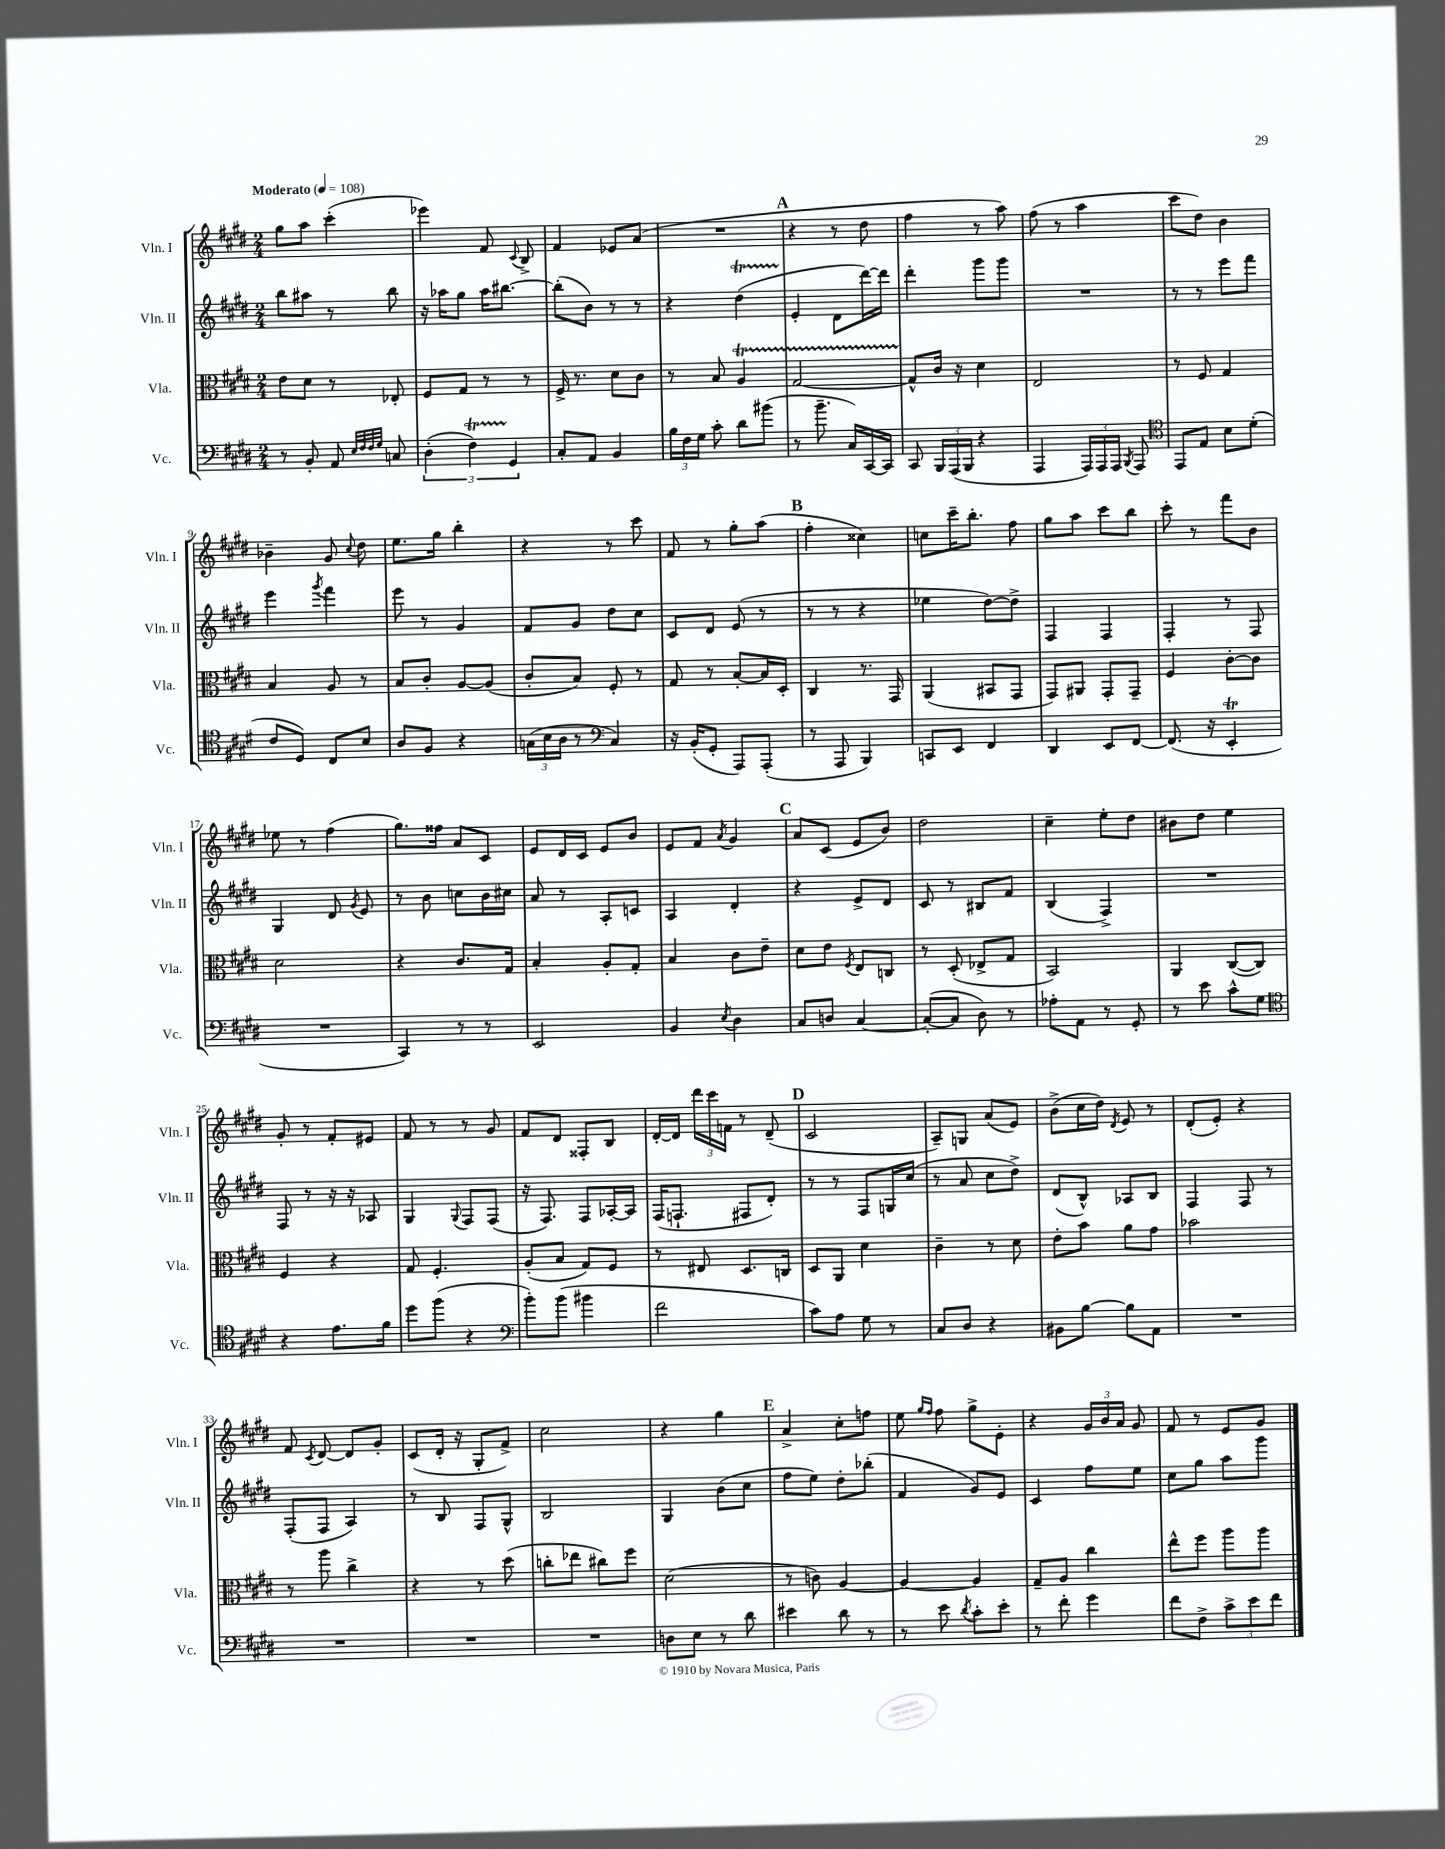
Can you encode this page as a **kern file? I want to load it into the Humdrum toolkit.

**kern	**kern	**kern	**kern
*part4	*part3	*part2	*part1
*staff4	*staff3	*staff2	*staff1
*I"Vc.	*I"Vla.	*I"Vln. II	*I"Vln. I
*I'Vc.	*I'Vla.	*I'Vln. II	*I'Vln. I
*clefF4	*clefC3	*clefG2	*clefG2
*k[f#c#g#d#]	*k[f#c#g#d#]	*k[f#c#g#d#]	*k[f#c#g#d#]
*M2/4	*M2/4	*M2/4	*M2/4
*MM108	*MM108	*MM108	*MM108
=1	=1	=1	=1
!	!	!	!LO:TX:a:B:t=Moderato
8r	8e\L	8bb\L	8gg#\L
8BB'/	8d#\J	8aa#X\J	8aa\J
8AA/	8r	8r	(4ccc#'\
32qqE/LLL	.	.	.
32qqF#/	.	.	.
32qqF#/	.	.	.
32qqG#/JJJ	.	.	.
8Cn/	8E-X'/	8bb\	.
=2	=2	=2	=2
(6D#'\	8F#/L	16r	4eee-X\)
.	.	16aa-X\KL	.
.	8G#/J	8gg#\J	.
6F#T\)	.	.	.
.	8r	16aa-\KL	8f#/
.	.	[8.bb#X\J	.
6GG#/	.	.	.
.	.	.	8qqc#/
.	8r	.	8B^/
=3	=3	=3	=3
8C#'/L	16F#^/	(8bb#'\L]	4f#/
.	8.r	.	.
8AA/J	.	8b\J)	.
4BB/	8d#\L	8r	8e-X/L
.	8c#\J	8r	(8a/J
=4	=4	=4	=4
24B\LL	8r	4r	2r
24F#\	.	.	.
24G#\JJ	.	.	.
8c#'\	8B/	.	.
8d#\L	4AT/	(4dd#t\	.
(8b#X\J	.	.	.
!!LO:REH:place=s1:t=A
=5	=5	=5	=5
8r	[2G#TTT/	4e'/	4r
8.b~\	.	.	.
.	.	8d#\L	8r
16C#/LL)	.	.	.
[16CC#/	.	[16ddd#\L)	8dd#\
16CC#/JJ]	.	16ddd#\JJ]	.
=6	=6	=6	=6
8CC#/	8G#^^/L]	4ddd#'\	4ff#\
24BBB/LL	16c#/Jk	.	.
(24AAA/	.	.	.
.	16r	.	.
24BBB/JJ	.	.	.
4r	4d#\	8ggg#\L	8r
.	.	8ggg#\J	8aa\)
=7	=7	=7	=7
4AAA/	2E/	2r	(8ff#\
.	.	.	8r
24AAA/LL)	.	.	4aa\
24AAA/	.	.	.
24AAA/JJ	.	.	.
8qBBB/	.	.	.
8AAA/	.	.	.
=8	=8	=8	=8
*clefC4	*	*	*
8EE/L	8r	8r	8ccc#\L
8E/J	8F#/	8r	8dd#\J)
8B\L	4G#/	8eee\L	4b\
(8d#'\J	.	8fff#\J	.
!!LO:LB:g=z
=9	=9	=9	=9
8c#/L	4B/	4eee\	4b-X~\
8D#/J)	.	.	.
.	.	8qggg#/	.
8C#/L	8A/	4fff#\	8g#/
.	.	.	8qqcc#/
8B/J	8r	.	8dd#\
=10	=10	=10	=10
8A/L	8B/L	8eee\	8.ee\L
8F#/J	8c#'/J	8r	.
.	.	.	16gg#\Jk
4r	[8A/L	4g#/	4bb'\
.	(8A/J]	.	.
=11	=11	=11	=11
(24Gn\LL	8c#'/L	8f#/L	4r
24B\	.	.	.
24A\JJ	.	.	.
8r	8B/J)	8g#/J	.
*clefF4	*	*	*
4C#/)	8F#'/	8dd#\L	8r
.	8r	8cc#\J	8ccc#\
=12	=12	=12	=12
16r	8G#/	8c#/L	8f#/
(16BB'/KL	.	.	.
8GG#'/J	8r	8d#/J	8r
8AAA/L)	[8B'/L	(8e/	8gg#'\L
(8AAA'/J	16B/L]	8r	(8aa\J
.	16D#'/JJ	.	.
!!LO:REH:place=s1:t=B
=13	=13	=13	=13
8r	4C#/	8r	4ff#'\
8AAA/	.	8r	.
4BBB/)	8.r	4r	4cc##X\)
.	16GG#/	.	.
=14	=14	=14	=14
8CCn/L	(4AA/	4ee-X\	8ccn\L
8EE/J	.	.	16ccc#~\K
.	.	.	8.bb'\J
4FF#/	8BB#X/L	[8dd#\L)	.
.	8GG#/J	8dd#^\J]	8ff#\
=15	=15	=15	=15
4DD#/	8GG#/L)	4F#/	8gg#\L
.	8AA#X/J	.	8aa\J
8EE/L	8GG#'/L	4F#/	8ccc#\L
[8FF#/J	8GG#~/J	.	8bb\J
=16	=16	=16	=16
(8.FF#/]	4F#/	4F#'/	8ccc#'\
.	.	.	8r
16r	.	.	.
4EET'/	[8c#'\L	8r	8fff#\L
.	8c#\J]	8F#/	8b\J
!!LO:LB:g=z
=17	=17	=17	=17
2r	2d#\	4G#/	8ee-X\
.	.	.	8r
.	.	8d#/	(4ff#\
.	.	8qg#/	.
.	.	8e/	.
=18	=18	=18	=18
4CC#/)	4r	8r	8.gg#\L)
.	.	8b\	.
.	.	.	16ff##X\Jk
8r	8.c#/L	8ccn\L	8a/L
8r	.	16b\L	8c#/J
.	16G#/Jk	16cc#X\JJ	.
=19	=19	=19	=19
2EE/	4B'/	8a/	8e/L
.	.	8r	16d#/L
.	.	.	16c#/JJ
.	8A'/L	8A'/L	8e/L
.	8G#'/J	8cn/J	8b/J
=20	=20	=20	=20
4BB/	4B/	4A/	8e/L
.	.	.	8f#/J
8qE/	.	.	8qa/
4D#\	8c#\L	4d#'/	4g#/
.	8e~\J	.	.
!!LO:REH:place=s1:t=C
=21	=21	=21	=21
8C#/L	8d#\L	4r	8a/L
8Dn/J	8e\J	.	(8c#/J
.	8qF#/	.	.
[4C#/	8E/L	8e^/L	8e/L
.	8Cn/J	8d#/J	8b/J)
=22	=22	=22	=22
(8C#'/L_	8r	8c#/	2dd#\
8C#/J]	(8D#'/	8r	.
8D#\)	8E-X^/L	8B#X/L	.
8r	8G#/J	8f#/J	.
=23	=23	=23	=23
8A-X'\L	2BB/)	(4B/	4cc#~\
8AA\J	.	.	.
8r	.	4F#^/)	8ee'\L
8GG#'/	.	.	8dd#\J
=24	=24	=24	=24
8r	4AA/	2r	8b#X\L
8e\	.	.	8dd#\J
8c#^^\L	([8C#/L	.	4ee\
8G#\J	8C#/J])	.	.
!!LO:LB:g=z
=25	=25	=25	=25
*clefC4	*	*	*
4r	4F#/	8F#/	8g#'/
.	.	8r	8r
8.e\L	4r	16r	8f#'/L
.	.	16r	.
.	.	8A-X/	8e#X/J
16f#\Jk	.	.	.
=26	=26	=26	=26
8dd#\L	8G#/	4G#/	8f#/
(8ff#\J	4.F#'/	.	8r
.	.	8qqG#/	.
4r	.	8F#/L	8r
.	.	(8F#/J	8g#/
=27	=27	=27	=27
*clefF4	*	*	*
8b'\L)	(8A'/L	16r	8f#/L
.	.	8.F#/)	.
(8b\J	8B/J	.	8d#/J
4b#X\	8G#/L)	8F#/L	8F##X'/L
.	8F#/J	[16A-X'/L	8B/J
.	.	16A-/JJ]	.
=28	=28	=28	=28
2f#\	8r	(16F#/KL	[16d#'/LL
.	.	8.Fn`/J	16d#/JJ]
.	8E#X/	.	24ddd#\LL
.	.	.	24ccc#\
.	.	.	24fn\JJ
.	8.D#/L	8F#X/L	8r
.	.	8d#'/J)	(8d#~/
.	16Cn/Jk	.	.
!!LO:REH:place=s1:t=D
=29	=29	=29	=29
8c#\L)	8D#/L	8r	2c#/
8A\J	8AA/J	8r	.
8G#\	4d#\	8F#/L	.
8r	.	16Gn/L	.
.	.	(16cc#/JJ	.
=30	=30	=30	=30
8C#/L	4c#~\	8r	8A~/L)
8D#/J	.	8a/	8Gn/J
4r	8r	8cc#\L	(8a/L
.	8d#\	8dd#^\J)	8e/J)
=31	=31	=31	=31
8BB#X\L	8e'\L	(8d#/L	(8b^\L
[8B\J	8b\J	8B^^/J)	16cc#\L
.	.	.	16dd#\JJ)
.	.	.	8qd#/
8B\L]	8a\L	8A-X/L	8e/
8AA\J	8g#\J	8B/J	8r
=32	=32	=32	=32
2r	2b-X\	4F#/	(8d#'/L
.	.	.	8e'/J)
.	.	8F#/	4r
.	.	8r	.
!!LO:LB:g=z
=33	=33	=33	=33
2r	8r	(8F#'/L	8f#/
.	.	.	8qc#/
.	8aa\	8F#/J	[8d#/
.	4cc#^\	4A/)	8d#/L]
.	.	.	8g#'/J
=34	=34	=34	=34
2r	4r	8r	(8c#/L
.	.	8B/	16d#'/Jk
.	.	.	16r
.	8r	8F#/L	8G#'/L
.	(8dd#\	8G#^^/J	8f#^/J)
=35	=35	=35	=35
2r	8ccn'\L	2B/	2cc#\
.	8ee-X\J	.	.
.	8cc#X\L)	.	.
.	8ff#\J	.	.
=36	=36	=36	=36
8Dn\L	(2d#\	4G#/	4r
8E\J	.	.	.
8r	.	(8b\L	4gg#\
8d#\	.	8cc#\J	.
!!LO:REH:place=s1:t=E
=37	=37	=37	=37
4e#X\	8r	8ff#\L	4a^/
.	8cn\)	8ee\J)	.
8d#\	[4A/	8dd#'\L	8cc#'\L
8r	.	(8bb-X'\J	8ffn\J
=38	=38	=38	=38
8r	4A/_	4f#/	8ee\
.	.	.	16qqgg#/LL
.	.	.	16qqff#/JJ
8e\	.	.	8ff#\
8qd#/	.	.	.
8c#'\L	4A/]	8g#/L)	8gg#^\L
8e'\J	.	8e/J	8e'\J
=39	=39	=39	=39
8r	8G#~/L	4c#/	4r
8f#'\	8A/J	.	.
4g#\	4cc#\	8ff#\L	24g#/LL
.	.	.	24b/
.	.	.	24a/JJ
.	.	8ee\J	8g#/
=40	=40	=40	=40
8f#\L	8ee^^\L	8cc#\L	8f#/
8F#^\J	8ff#\J	8gg#\J	8r
12c#^\L	8aa\L	8aa\L	8e/L
12e\	.	.	.
.	8aa\J	8ggg#\J	8g#/J
12f#\J	.	.	.
==	==	==	==
*-	*-	*-	*-
